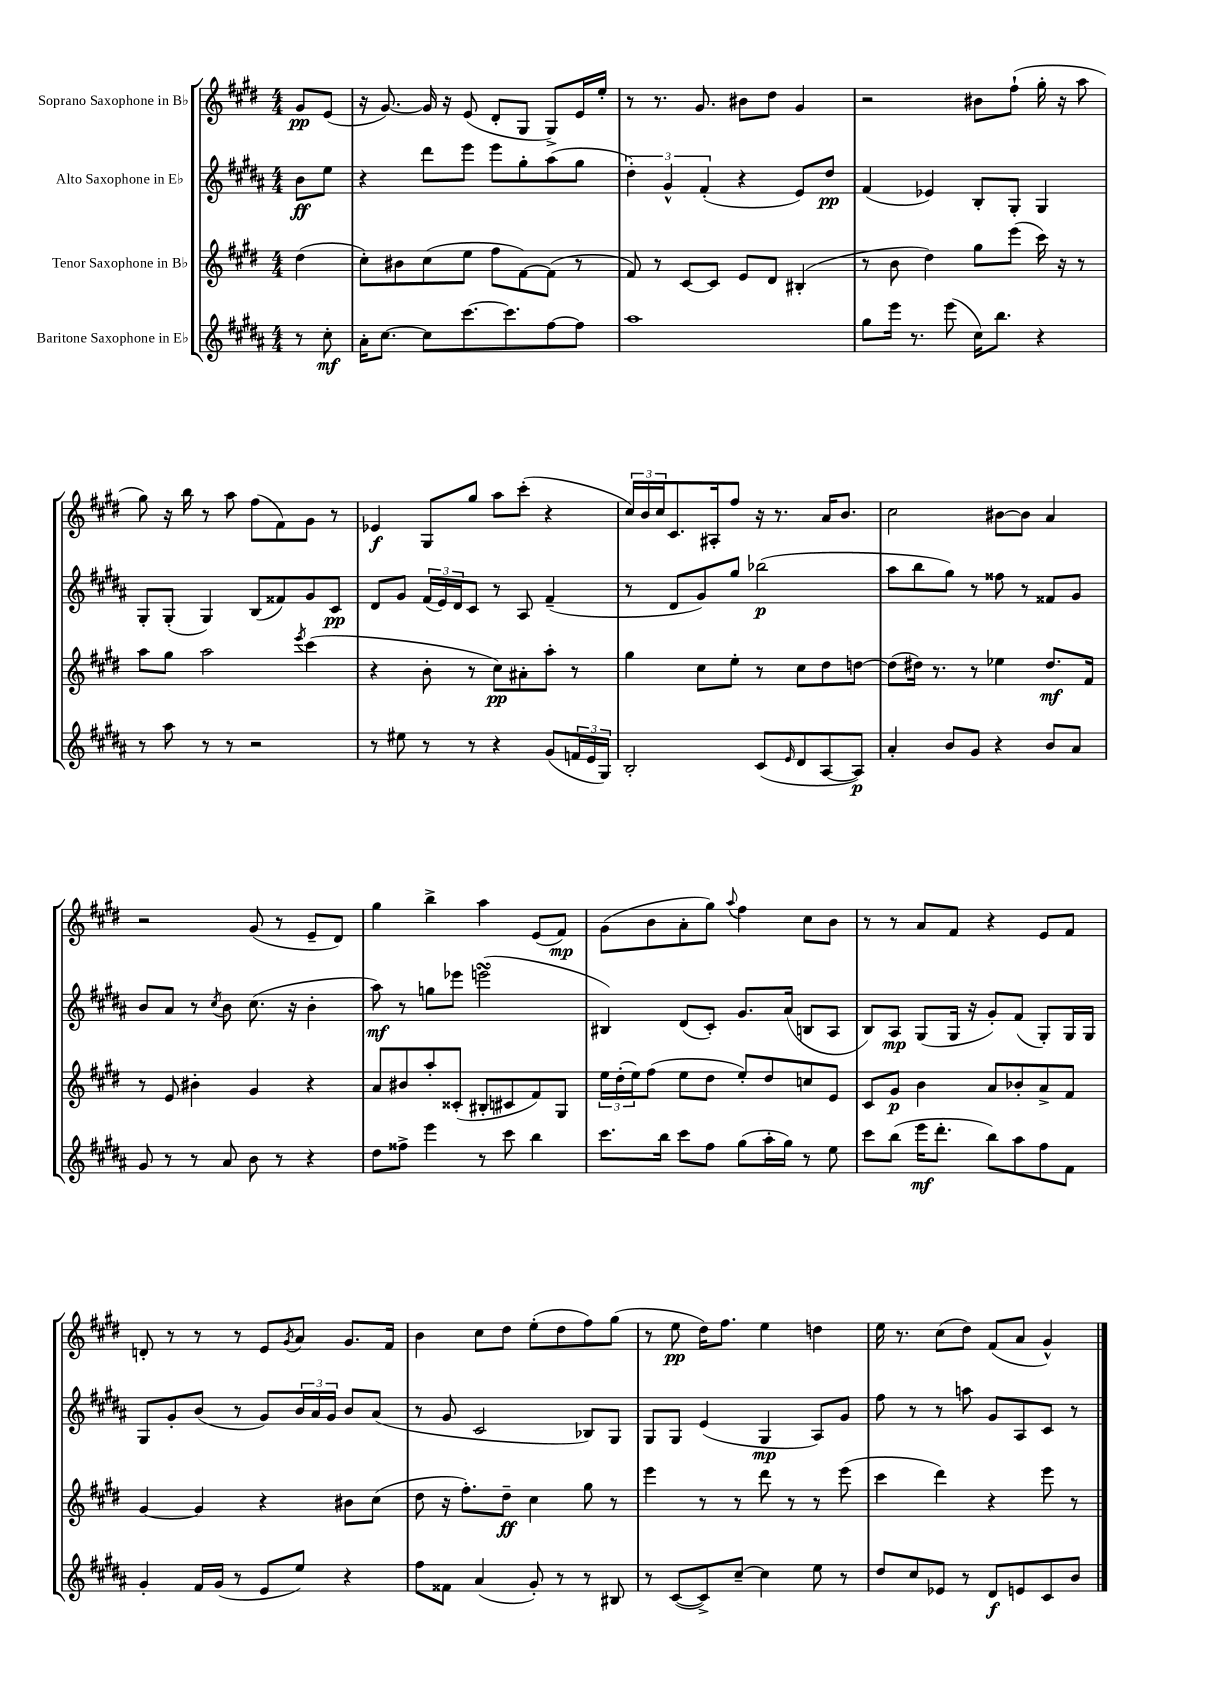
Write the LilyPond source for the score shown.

<<
\new StaffGroup <<
\new Staff = "s0" \with { instrumentName = "Soprano Saxophone in Bb" } {
    \clef treble \key e \major \numericTimeSignature \time 4/4 \partial 4
    gis'8\pp e'8( |
    r16 gis'8.~) gis'16 r16 e'8( dis'8-. gis8 gis8->) e'16 e''16-. |
    r8 r8. gis'8. bis'8 dis''8 gis'4 |
    r2 bis'8 fis''8-!( gis''16-. r16 a''8 |
    gis''8) r16 b''16 r8 a''8 fis''8( fis'8) gis'8 r8 |
    ees'4\f gis8 gis''8 a''8 cis'''8-.( r4 |
    \tuplet 3/2 { cis''16) b'16 cis''16 } cis'8. ais16-. fis''8 r16 r8. a'16 b'8. |
    cis''2 bis'8~ bis'8 a'4 |
    r2 gis'8( r8 e'8-- dis'8) |
    gis''4 b''4-> a''4 e'8( fis'8\mp) |
    gis'8( b'8 a'8-. gis''8) \appoggiatura { a''8 } fis''4 cis''8 b'8 |
    r8 r8 a'8 fis'8 r4 e'8 fis'8 |
    d'8-. r8 r8 r8 e'8 \acciaccatura { gis'8 } a'8 gis'8. fis'16 |
    b'4 cis''8 dis''8 e''8-.( dis''8 fis''8) gis''8( |
    r8 e''8\pp dis''16) fis''8. e''4 d''4 |
    e''16 r8. cis''8( dis''8) fis'8( a'8 gis'4-^) \bar "|." |
}
\new Staff = "s1" \with { instrumentName = "Alto Saxophone in Eb" } {
    \clef treble \key b \major \numericTimeSignature \time 4/4 \partial 4
    b'8\ff e''8 |
    r4 dis'''8 e'''8 e'''8 gis''8-. ais''8( gis''8 |
    \tuplet 3/2 { dis''4-.) gis'4-^ fis'4-.( } r4 e'8) dis''8\pp |
    fis'4( ees'4) b8-. gis8-. gis4 |
    gis8-. gis8-.( gis4) b8( fisis'8) gis'8 cis'8\pp |
    dis'8 gis'8 \tuplet 3/2 { fis'16( e'16) dis'16 } cis'8 r8 ais8 fis'4--( |
    r8 dis'8 gis'8) gis''8 bes''2\p( |
    ais''8 b''8 gis''8) r8 fisis''8 r8 fisis'8 gis'8 |
    b'8 ais'8 r8 \acciaccatura { cis''8 } b'8 cis''8.( r16 b'4-. |
    ais''8\mf) r8 g''8 ees'''8 e'''2\turn( |
    bis4) dis'8( cis'8-.) gis'8. ais'16( b8 ais8 |
    b8) ais8\mp gis8( gis16 r16 gis'8-.) fis'8( gis8-.) gis16 gis16 |
    gis8 gis'8-. b'8( r8 gis'8) \tuplet 3/2 { b'16 ais'16 gis'16 } b'8 ais'8( |
    r8 gis'8 cis'2 bes8) gis8 |
    gis8 gis8 e'4( gis4\mp ais8) gis'8 |
    fis''8 r8 r8 a''8 gis'8 ais8 cis'8 r8 \bar "|." |
}
\new Staff = "s2" \with { instrumentName = "Tenor Saxophone in Bb" } {
    \clef treble \key e \major \numericTimeSignature \time 4/4 \partial 4
    dis''4( |
    cis''8-.) bis'8 cis''8( e''8 fis''8 fis'8~) fis'8( r8 |
    fis'8) r8 cis'8~ cis'8 e'8 dis'8 bis4-.( |
    r8 b'8 dis''4) gis''8 e'''8( cis'''16) r16 r8 |
    a''8 gis''8 a''2 \acciaccatura { e'''8 } cis'''4( |
    r4 b'8-. r8 cis''8\pp) ais'8-. a''8-. r8 |
    gis''4 cis''8 e''8-. r8 cis''8 dis''8 d''8~ |
    d''8( dis''16) r8. r8 ees''4 dis''8.\mf fis'16 |
    r8 e'8 bis'4-. gis'4 r4 |
    a'8 bis'8 a''8-. cisis'8-.( bis8-. cis'8 fis'8) gis8 |
    \tuplet 3/2 { e''16 dis''16-.( e''16) } fis''8( e''8 dis''8 e''8-.) dis''8 c''8 e'8 |
    cis'8 gis'8\p b'4 a'8 bes'8-. a'8-> fis'8 |
    gis'4~ gis'4 r4 bis'8 cis''8( |
    dis''8 r16 fis''8.-.) dis''8--\ff cis''4 gis''8 r8 |
    e'''4 r8 r8 dis'''8 r8 r8 e'''8( |
    cis'''4 dis'''4) r4 e'''8 r8 \bar "|." |
}
\new Staff = "s3" \with { instrumentName = "Baritone Saxophone in Eb" } {
    \clef treble \key b \major \numericTimeSignature \time 4/4 \partial 4
    r8 cis''8-.\mf |
    ais'16-. cis''8.~ cis''8 cis'''8.~ cis'''8. fis''8~ fis''8 |
    ais''1 |
    gis''8 e'''16 r8. e'''8( cis''16) b''8. r4 |
    r8 ais''8 r8 r8 r2 |
    r8 eis''8 r8 r8 r4 gis'8( \tuplet 3/2 { f'16 e'16 gis16) } |
    b2-. cis'8( \grace { e'16 } dis'8 ais8~ ais8\p) |
    ais'4-. b'8 gis'8 r4 b'8 ais'8 |
    gis'8 r8 r8 ais'8 b'8 r8 r4 |
    dis''8 fisis''8-> e'''4 r8 cis'''8 b''4 |
    cis'''8. b''16 cis'''8 fis''8 gis''8( ais''16-. gis''16) r8 e''8 |
    cis'''8 b''8( e'''16\mf dis'''8.-. b''8) ais''8 fis''8 fis'8 |
    gis'4-. fis'16 gis'16( r8 e'8 e''8) r4 |
    fis''8 fisis'8 ais'4( gis'8-.) r8 r8 bis8 |
    r8 cis'8~( cis'8->) cis''8~-- cis''4 e''8 r8 |
    dis''8 cis''8 ees'8 r8 dis'8\f e'8 cis'8 b'8 \bar "|." |
}
>>
>>
\layout { \context { \Score \remove "Bar_number_engraver" } }
